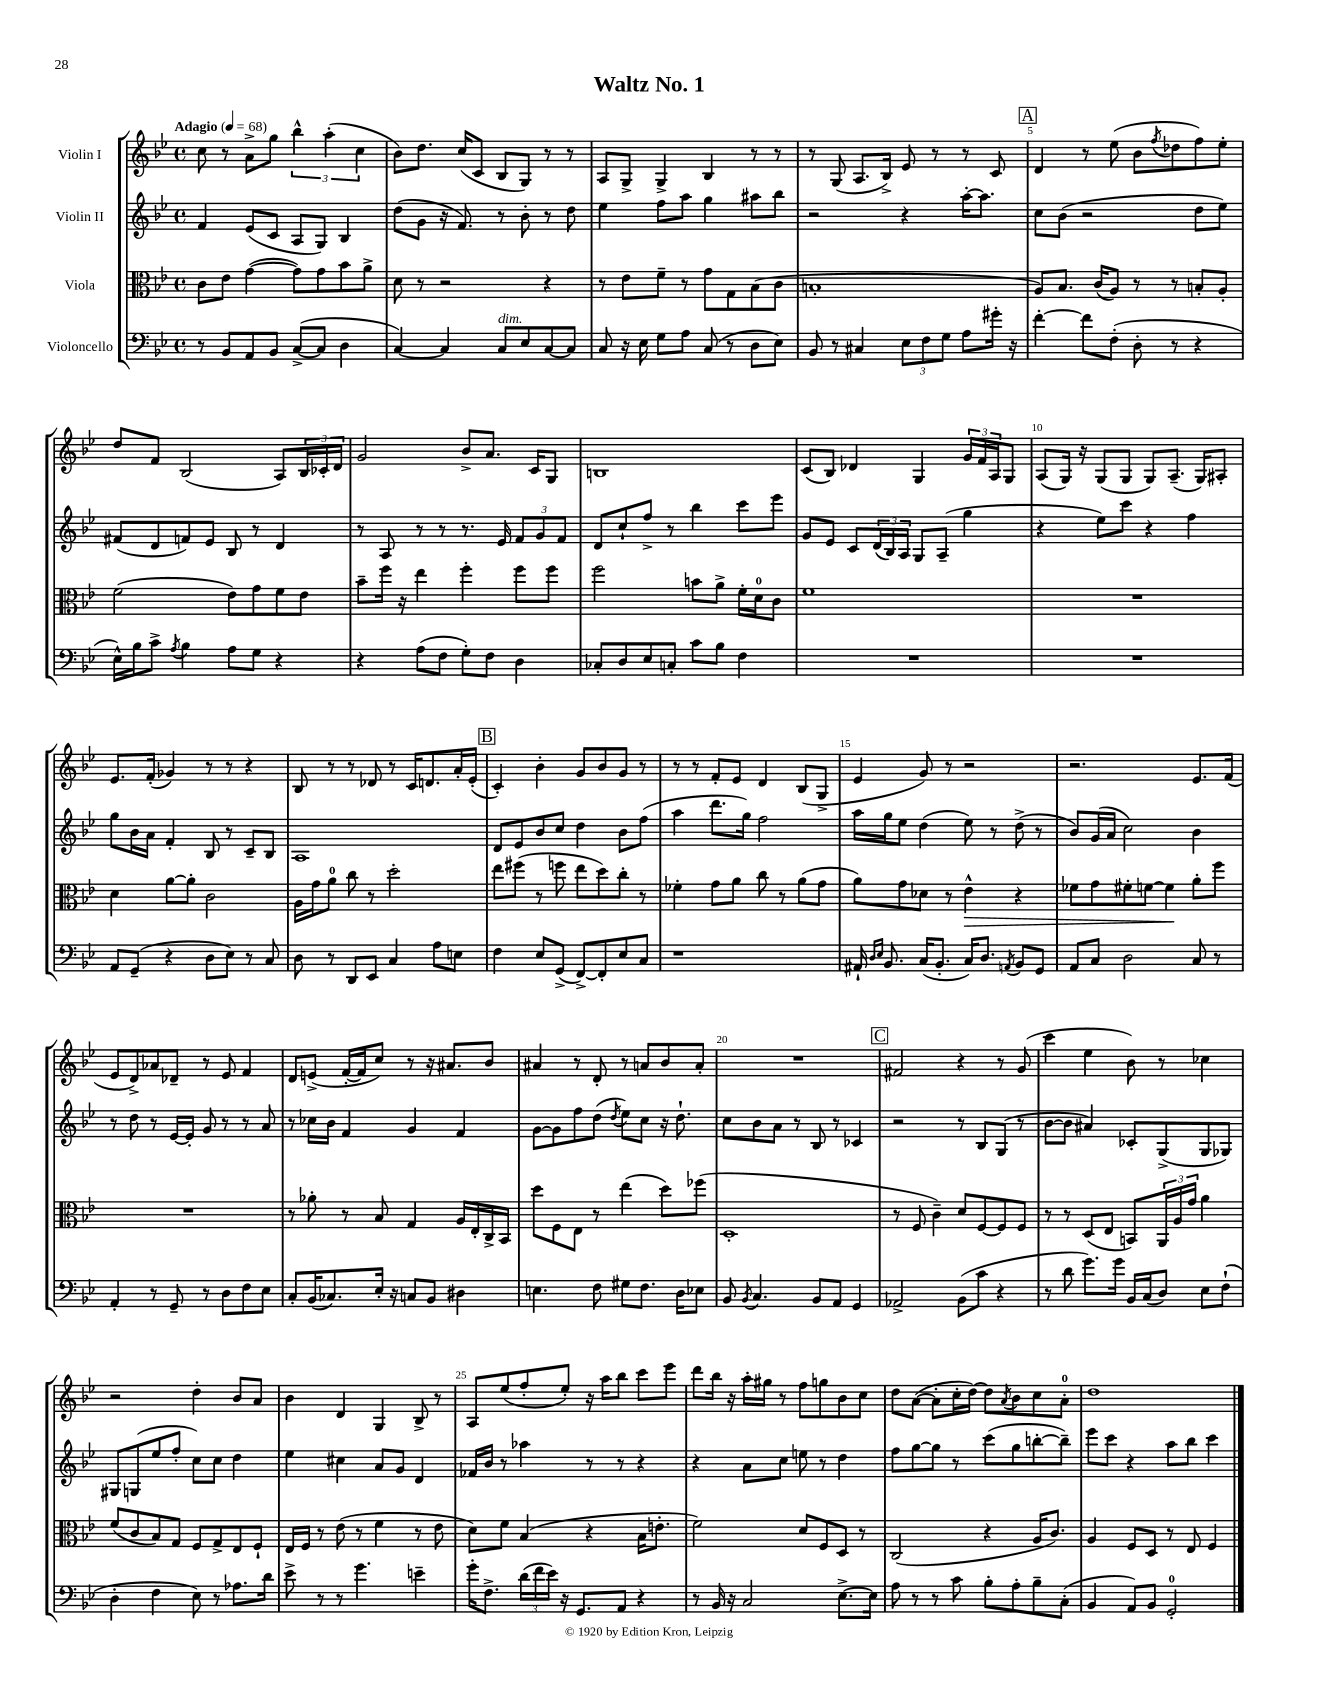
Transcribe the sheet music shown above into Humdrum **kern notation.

**kern	**kern	**kern	**kern
*staff4	*staff3	*staff2	*staff1
*clefF4	*clefC3	*clefG2	*clefG2
*k[b-e-]	*k[b-e-]	*k[b-e-]	*k[b-e-]
*M4/4	*M4/4	*M4/4	*M4/4
*met(c)	*met(c)	*met(c)	*met(c)
*MM68	*MM68	*MM68	*MM68
8r	8c	4f	8cc
8BB-	8e-	.	8r
8AA	([4g	(8e-	8a^
8BB-	.	8c	8gg
([8C^	8g])	8A	6bb-^^
8C]	8g	8G)	.
.	.	.	(6aa'
4D	8b-	4B-	.
.	.	.	6cc
.	8a^	.	.
=	=	=	=
[4C)	8d	(8dd	8b-)
.	8r	8g	8.dd
4C]	2r	16r	.
.	.	8.f)	(16cc
.	.	.	8c
8C	.	8r	8B-
8E-	.	8b-'	8G)
[8C	4r	8r	8r
8C]	.	8dd	8r
=	=	=	=
8C	8r	4ee-	8A
16r	8e-	.	8G^
16E-	.	.	.
8G	8f~	8ff	4G^
8A	8r	8aa	.
(8C	8g	4gg	4B-
8r	8G	.	.
8D	(8B-	8aa#	8r
8E-)	8c	8bb-	8r
=	=	=	=
8BB-	1B'	2r	8r
8r	.	.	(8G
4C#	.	.	8.A
.	.	.	16B-^)
12E-	.	4r	8e-
12F	.	.	.
.	.	.	8r
12G	.	.	.
8A	.	[16aa'	8r
.	.	8.aa]	.
16g#'	.	.	8c
16r	.	.	.
=	=	=	=
[4f'	8A)	8cc	4d
.	8.B-	(8b-	.
8f]	.	2r	8r
.	(16c	.	.
(8F'	8A)	.	(8ee-
8D'	8r	.	8b-
.	.	.	8qff
8r	8r	.	8dd-
4r	8B'	8dd	8ff)
.	8A'	8ee-)	8ee-'
=	=	=	=
16E-^^)	(2f	(8f#	8dd
16B-	.	.	.
8c^	.	8d	8f
8qA	.	.	.
4B-	.	8f)	(2B-
.	.	8e-	.
8A	8e-)	8B-	.
8G	8g	8r	.
4r	8f	4d	8A)
.	8e-	.	24B-
.	.	.	24c-'
.	.	.	24d
=	=	=	=
4r	8b-~	8r	2g
.	16ff	8A	.
.	16r	.	.
(8A	4ee-	8r	.
8F	.	8r	.
8G')	4ff'	8.r	8b-^
8F	.	.	8.a
.	.	16e-	.
4D	8ff	12f	.
.	.	.	16c
.	.	12g	.
.	8ff	.	8G
.	.	12f	.
=	=	=	=
8C-'	2ff	8d	1B
8D	.	8cc`	.
8E-	.	8ff^	.
8C'	.	8r	.
8c	8b	4bb-	.
8B-	8a^	.	.
4F	16f'	8ccc	.
.	16d	.	.
.	8c	8eee-	.
=	=	=	=
1r	1f	8g	(8c
.	.	8e-	8B-)
.	.	8c	4d-
.	.	(24d	.
.	.	24B-)	.
.	.	24A	.
.	.	8G	4G
.	.	(8A~	.
.	.	4gg	24g
.	.	.	24f
.	.	.	24A
.	.	.	8G
=	=	=	=
1r	1r	4r	(8A
.	.	.	16G)
.	.	.	16r
.	.	8ee-)	(8G
.	.	8ccc	8G
.	.	4r	8G)
.	.	.	(8.A~
.	.	4ff	.
.	.	.	16G)
.	.	.	8A#'
=	=	=	=
8AA	4d	8gg	8.e-
(8GG~	.	16b-	.
.	.	16a	(16f'
4r	[8a	4f'	4g-)
.	8a']	.	.
8D	2c	8B-	8r
8E-)	.	8r	8r
8r	.	8c~	4r
8C	.	8B-	.
=	=	=	=
8D	16A	1A	8B-
.	16g	.	.
8r	8a	.	8r
8DD	8cc	.	8r
8EE-	8r	.	8d-
4C	2dd'	.	8r
.	.	.	16c
.	.	.	8.d
8A	.	.	.
8E	.	.	16a'
.	.	.	(16e-'
=	=	=	=
4F	8ee-	8d	4c')
.	(8ff#	8e-	.
8E-	8r	8b-	4b-'
(8GG^	8ff	8cc	.
[8FF^)	8ee-	4dd	8g
8FF']	8dd)	.	8b-
8E-	8cc'	8b-	8g
8C	8r	(8ff	8r
=	=	=	=
1r	4f-'	4aa	8r
.	.	.	8r
.	8g	8.ddd	8f'
.	8a	.	8e-
.	.	16gg)	.
.	8cc	2ff	4d
.	8r	.	.
.	(8a	.	(8B-
.	8g	.	8G^
=	=	=	=
16AA#`	8a)	16aa	4e-
16qqD	.	.	.
16qqE-	.	.	.
8.BB-	.	16gg	.
.	8g	8ee-	.
(16C	8d-	(4dd	8g)
8.BB-'	.	.	.
.	8r	.	8r
16C)	4e-^^	8ee-)	2r
8.D	.	.	.
.	.	8r	.
8qAA	.	.	.
8BB-	4r	(8dd^	.
8GG	.	8r	.
=	=	=	=
8AA	8f-	8b-)	2.r
8C	8g	(16g	.
.	.	16a	.
2D	8f#'	2cc)	.
.	[8f	.	.
.	4f]	.	.
8C	8a'	4b-	8.e-
8r	8ff	.	.
.	.	.	(16f
=	=	=	=
4AA'	1r	8r	8e-
.	.	8dd	8d^)
8r	.	8r	8a-
8GG~	.	[16e-	8d-~
.	.	16e-']	.
8r	.	8g	8r
8D	.	8r	8e-
8F	.	8r	4f
8E-	.	8a	.
=	=	=	=
8C'	8r	8r	8d
(16BB-	8a-'	16cc-	(8e^
8.C-)	.	16b-	.
.	8r	4f	[16f'
.	.	.	16f]
16E-'	8B-	.	8cc)
16r	.	.	.
8C	4G	4g	8r
8BB-	.	.	16r
.	.	.	8.a#
4D#	16A	4f	.
.	16E-'	.	.
.	16C^	.	8b-
.	16BB-	.	.
=	=	=	=
4.E	8dd	[8g	4a#
.	8F	8g]	.
.	8E-	8ff	8r
8F	8r	(8dd	8d'
.	.	8qdd	.
8G#	(4ee-	8ee-)	8r
8.F	.	8cc	8a
.	8dd)	16r	8b-
16D	.	8.dd`	.
8E-	(8ff-	.	8a'
=	=	=	=
8BB-	1D'	8cc	1r
8qBB-	.	.	.
4.C	.	8b-	.
.	.	8a	.
.	.	8r	.
8BB-	.	8B-	.
8AA	.	8r	.
4GG	.	4c-	.
=	=	=	=
2AA-^	8r	2r	2f#
.	8F	.	.
.	4c~)	.	.
(8BB-	8d	8r	4r
8c	[8F	8B-	.
4r	8F]	(8G	8r
.	8F	8r	(8g
=	=	=	=
8r	8r	[8b-	4ccc
8d	8r	8b-]	.
8.g)	(8D	4a#)	4ee-
.	8E-	.	.
16g	.	.	.
16BB-	8BB)	8c-'	8b-)
(16C	.	.	.
8D)	24AA	(8G^	8r
.	24A	.	.
.	24g	.	.
8E-	4a	8G	4cc-
(8F`	.	8G-)	.
=	=	=	=
4D'	(8f	8G#	2r
.	8c	(8G	.
4F	8B-)	8ee-	.
.	8G	8ff'	.
8E-)	8F	8cc)	4dd'
8r	8G^	8cc	.
8.A-	8E-	4dd	8b-
.	8F`	.	8a
16d	.	.	.
=	=	=	=
8e-^	16E-	4ee-	4b-
.	16F	.	.
8r	8r	.	.
8r	(8e-	4cc#	4d
4.g	8r	.	.
.	4f	8a	4G
.	.	8g	.
4e~	8r	4d	8B-^
.	8e-	.	8r
=	=	=	=
16g'	8d)	16f-	8A
8.F^	.	16b-	.
.	8f	8r	(8ee-
(24d	(4B-	4aa-	8ff'
24f	.	.	.
24e-)	.	.	.
16r	.	.	8ee-')
8.GG	.	.	.
.	4r	8r	16r
.	.	.	16aa
8AA	.	8r	8bb-
4r	16B-	4r	8ccc
.	8.e'	.	.
.	.	.	8eee-
=	=	=	=
8r	2f)	4r	8ddd
16BB-	.	.	16bb-
16r	.	.	16r
2C	.	8a	16aa'
.	.	.	16gg#
.	.	8cc	8r
.	8d	8ee	8ff
.	8F	8r	8gg
[8.E-^	8D	4dd	8b-
.	8r	.	8cc
16E-]	.	.	.
=	=	=	=
8A	(2C	8ff	8dd
8r	.	[8gg	([8a
8r	.	8gg]	8a']
8c	.	8r	16cc'
.	.	.	[16dd)
8B-'	4r	(8ccc	8dd]
.	.	.	8qa
8A'	.	8gg	8b-
8B-~	16A	[8bb'	8cc
.	8.c)	.	.
(8C'	.	8bb~])	8a'
=	=	=	=
4BB-	4A	8eee-	1dd
.	.	8ccc	.
8AA)	8F	4r	.
8BB-	8D	.	.
2GG'	8r	8aa	.
.	8E-	8bb-	.
.	4F	4ccc	.
==	==	==	==
*-	*-	*-	*-
